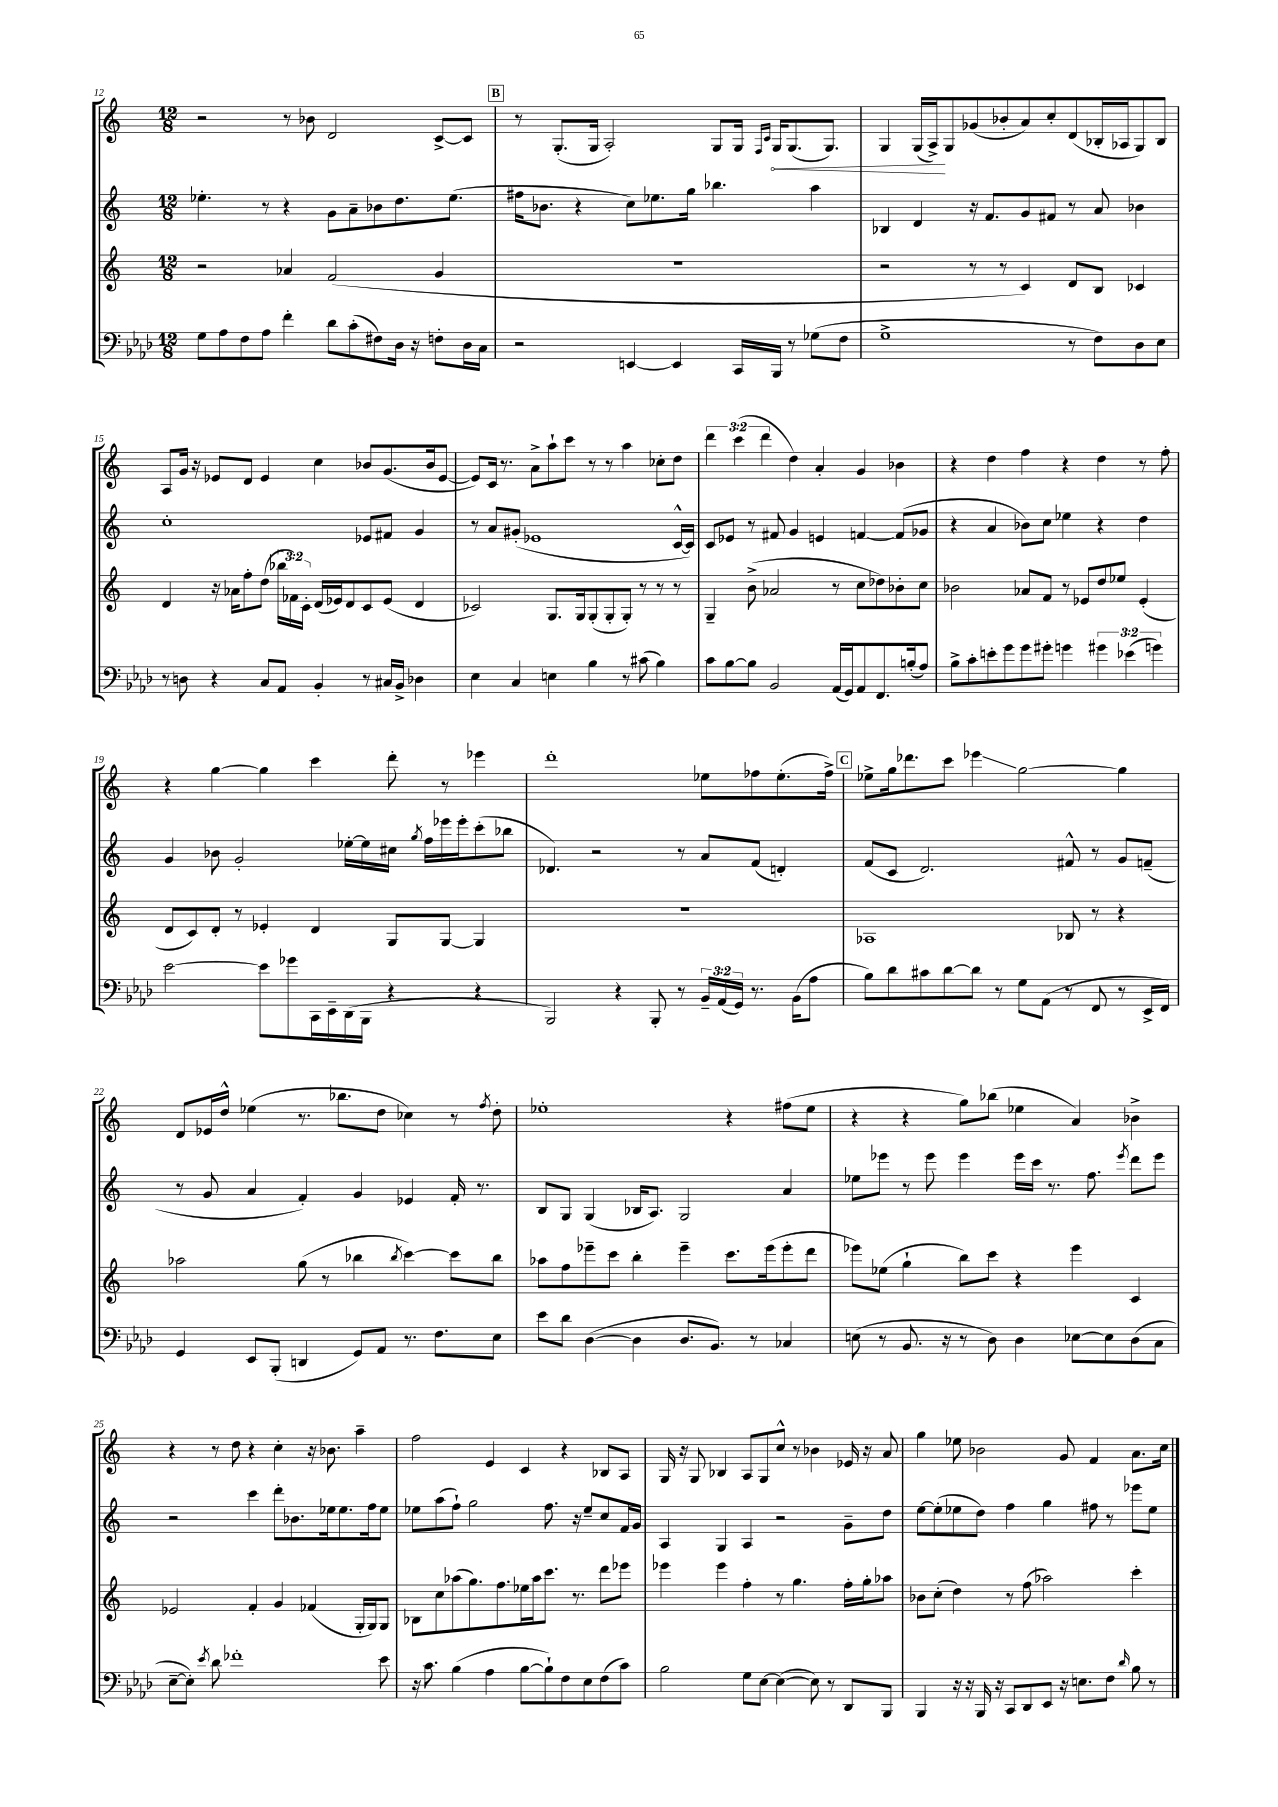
<<
\new StaffGroup <<
\new Staff = "s0" {
    \clef treble \key c \major \numericTimeSignature \time 12/8 \override Staff.TupletNumber.text = #tuplet-number::calc-fraction-text
    \autoBeamOff r2 r8 bes'8 d'2 c'8[~-> c'8] |
    \mark \markup { \box "B" } r8 g8.[-.( g16] a2-.) g8[ g16] \grace { f16[ c'16] } \once \override Hairpin.circled-tip = ##t g16[\< g8.( g8.]) |
    g4 g16[( a16->\!) g8 ges'8( bes'8-. a'8) c''8-. d'8( bes16-. aes16 g8) bes8] |
    a8[ g'16] r16 ees'8[ d'8] ees'4 c''4 bes'8[ g'8.( bes'16 ees'8]~ |
    ees'8[) c'16] r8. a'8[-> a''8-! c'''8] r8 r8 a''4 ces''8[-. d''8] |
    \tuplet 3/2 { d'''4 c'''4( d'''4 } d''4) a'4-. g'4 bes'4 |
    r4 d''4 f''4 r4 d''4 r8 f''8-. |
    r4 g''4~ g''4 c'''4 d'''8-. r8 ees'''4 |
    d'''1-. ees''8[ fes''8 ees''8.-.( fes''16]->) |
    \mark \markup { \box "C" } ees''8[-> g''16 des'''8. c'''8] ees'''4\glissando g''2~ g''4 |
    d'8[ ees'16 d''16]-^ ees''4( r8. bes''8.[ d''8] ces''4) r8 \acciaccatura { f''8 } d''8-. |
    ees''1-. r4 fis''8[( ees''8] |
    r4 r4 g''8[) bes''8]( ees''4 a'4) bes'4-> |
    r4 r8 d''8 r4 c''4-. r16 bes'8. a''4-- |
    f''2 e'4 c'4 r4 bes8[ a8] |
    g16 r16 g8 bes4 a8[ g8 c''8]-^ r8 bes'4 ees'16 r16 a'8 |
    g''4 ees''8 bes'2 g'8 f'4 a'8.[ c''16] \bar "|." |
}
\new Staff = "s1" {
    \clef treble \key c \major \numericTimeSignature \time 12/8
    \autoBeamOff ees''4.-. r8 r4 g'8[ a'8-- bes'8 d''8. ees''8.]( |
    \mark \markup { \box "B" } fis''16[ bes'8.] r4 c''8[) ees''8. g''16] bes''4. a''4 |
    bes4 d'4 r16 f'8.[ g'8 fis'8] r8 a'8 bes'4 |
    c''1-. ees'8[ fis'8] g'4 |
    r8 a'8[ gis'8]-.( ees'1 c'16[~-^ c'16]) |
    c'8[ ees'8] r8 fis'8 g'4 e'4 f'4~ f'8[( ges'8] |
    r4 a'4 bes'8[) c''8] ees''4 r4 d''4 |
    g'4 bes'8 g'2-. ees''16[~-. ees''16 cis''16] \acciaccatura { g''8 } f''16[ ees'''16 ees'''16-. c'''8-.( bes''8] |
    des'4.) r2 r8 a'8[ f'8]( d'4-.) |
    \mark \markup { \box "C" } f'8[( c'8] d'2.) fis'8-^ r8 g'8[ f'8]--( |
    r8 g'8 a'4 f'4-.) g'4 ees'4 f'16-. r8. |
    b8[ g8] g4( bes16[ a8.]) g2 a'4 |
    ees''8[ ees'''8] r8 ees'''8 ees'''4 ees'''16[ c'''16] r8. f''8. \acciaccatura { ees'''8 } d'''8[ ees'''8] |
    r2 c'''4 d'''8[-. bes'8. ees''16 ees''8. f''16 ees''8] |
    ees''8[ a''8( f''8]-!) g''2 f''8. r16 ees''8[-- c''8 f'16 g'16] |
    a4 g4 a4 r2 g'8[-- d''8] |
    e''8[~ e''8-.( ees''8 d''8]) f''4 g''4 fis''8 r8 ees'''8[ ees''8] \bar "|." |
}
\new Staff = "s2" {
    \clef treble \key c \major \numericTimeSignature \time 12/8 \override Staff.TupletNumber.text = #tuplet-number::calc-fraction-text
    \autoBeamOff r2 aes'4 f'2( g'4 |
    \mark \markup { \box "B" } R1. |
    r2 r8 r8 c'4) d'8[ b8] ces'4 |
    d'4 r16 aes'16[ f''8-. d''8]( \tuplet 3/2 { bes''16[ fes'16) c'16]-. } d'16[( ees'16) d'8 c'8 ees'8]( d'4 |
    ces'2) g8.[ g16 g8-.( g8-. g8]-.) r8 r8 r8 |
    g4-- b'8->( aes'2 r8 c''8[ des''8) bes'8-. c''8] |
    bes'2 aes'8[ f'8] r8 ees'8[ d''8 ees''8] ees'4-.( |
    d'8[ c'8) d'8]-. r8 ees'4-. d'4 g8[ g8]~ g4 |
    R1. |
    \mark \markup { \box "C" } aes1 bes8 r8 r4 |
    aes''2 g''8( r8 bes''4 \acciaccatura { bes''8 } c'''4~) c'''8[ bes''8] |
    aes''8[ f''8 ees'''8-- c'''8] b''4-. ees'''4-- c'''8.[ ees'''16( ees'''8-. d'''8] |
    ees'''8[) ees''8]( g''4-! b''8[) c'''8] r4 ees'''4 c'4 |
    ees'2 f'4-. g'4 fes'4( g16[-. g16) g8] |
    bes8[ c''8 aes''8( g''8.) f''8. ees''16 aes''16 c'''8.] r8. d'''8[ ees'''8] |
    ees'''4 ees'''4 f''4-. r8 g''4. f''16[-. g''16-. aes''8] |
    bes'8[ c''8]-.( d''4) r8 f''8( aes''2) c'''4-. \bar "|." |
}
\new Staff = "s3" {
    \clef bass \key aes \major \numericTimeSignature \time 12/8 \override Staff.TupletNumber.text = #tuplet-number::calc-fraction-text
    \autoBeamOff g8[ aes8 f8 aes8] f'4-. des'8[ c'8-.( fis8) des16] r16 f8[-. des16 c16] |
    \mark \markup { \box "B" } r2 e,4~ e,4 c,16[ bes,,16] r8 ges8[( f8] |
    g1-> r8 f8[) des8 ees8] |
    r8 d8 r4 c8[ aes,8] bes,4-. r8 cis16[ bes,16]-> des4 |
    ees4 c4 e4 bes4 r8 cis'8( bes4) |
    c'8[ bes8~ bes8] bes,2 aes,16[( g,16) aes,8 f,8. b16-.( aes8]) |
    bes8[-> c'8-. e'8-. g'8 g'8 gis'8]-. g'4 \tuplet 3/2 { gis'4 ees'4( g'4) } |
    ees'2~ ees'8[ ges'8 c,16 ees,16-- des,16( bes,,16] r4 r4 |
    bes,,2) r4 bes,,8-. r8 \tuplet 3/2 { bes,16[-- aes,16( g,16]) } r8. bes,16[( aes8] |
    \mark \markup { \box "C" } bes8[) des'8 cis'8 des'8~ des'8] r8 g8[ aes,8]( r8 f,8 r8 ees,16[-> f,16]) |
    g,4 ees,8[ bes,,8]-.( d,4 g,8[) aes,8] r8. f8.[ ees8] |
    ees'8[ des'8] des4~( des4 des8.[ bes,8.]) r8 ces4 |
    e8( r8 bes,8. r16 r8 des8) des4 ees8[~ ees8 des8( c8] |
    ees8[~-- ees8]-.) \acciaccatura { ees'8 } des'8 fes'1-. ees'8 |
    r16 c'8. bes4( aes4 bes8[~ bes8-!) f8 ees8 f8( c'8]) |
    bes2 g8[ ees8]~ ees4~( ees8) r8 des,8[ bes,,8] |
    bes,,4 r16 r16 bes,,16 r16 c,8[ des,8 ees,8] r16 e8.[ f8] \grace { des'16 } bes8 r8 \bar "|." |
}
>>
>>
\layout { \context { \Score currentBarNumber = #12 } }
